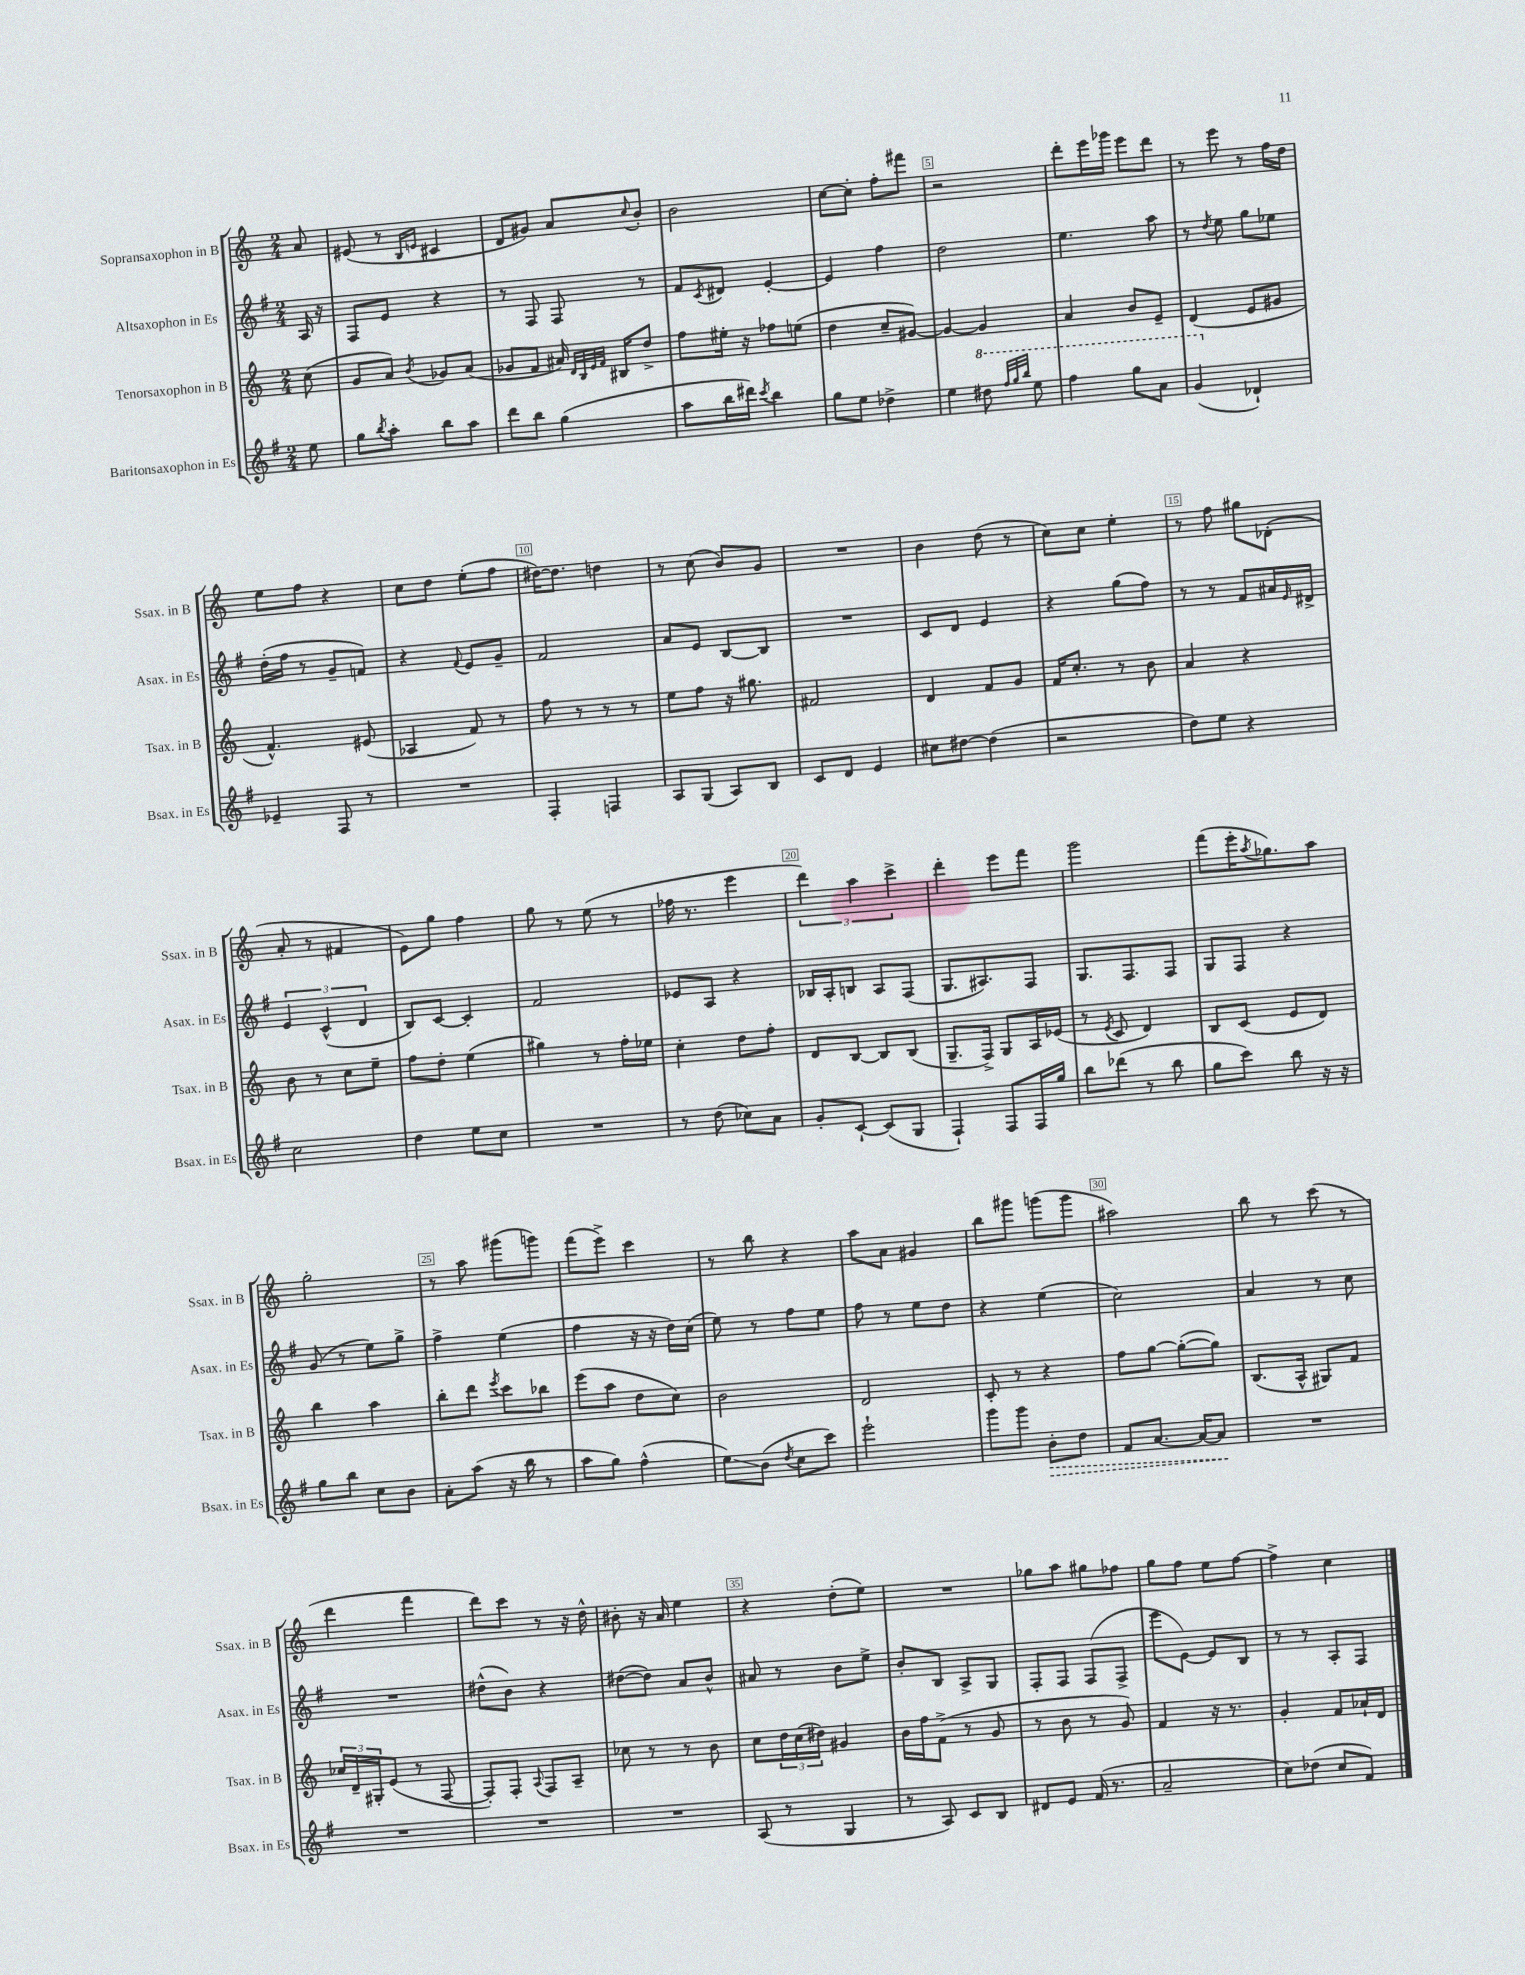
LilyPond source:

<<
\new StaffGroup <<
\new Staff = "s0" \with { instrumentName = "Sopransaxophon in B" shortInstrumentName = "Ssax. in B" } {
    \clef treble \key c \major \numericTimeSignature \time 2/4 \partial 8
    a'8 |
    eis'8( r8 \grace { b16 e'16 } cis'4 |
    d'8 gis'8) a'8 \appoggiatura { c''8 } b'8-. |
    b'2 |
    c''8~ c''8-. f''8-. fis'''8 |
    r2 |
    d'''8-. e'''16 ges'''16 e'''8 d'''8 |
    r8 e'''8 r8 f''16 d''16 |
    e''8 f''8 r4 |
    c''8 d''8 e''8-.( f''8 |
    dis''16~) dis''8. d''4 |
    r8 c''8( b'8) g'8 |
    R2 |
    b'4 d''8( r8 |
    c''8) c''8 e''4-. |
    r8 f''8 gis''8 des'8-.( |
    a'8-. r8 fis'4 |
    e'8) g''8 f''4 |
    g''8 r8 e''8( r8 |
    fes''16 r8. e'''4 |
    \tuplet 3/2 { d'''4) a''4 c'''4-> } |
    d'''4-. e'''8 f'''8 |
    g'''2 |
    f'''8( e'''16-. \acciaccatura { a''8 } ges''8.) a''8 |
    g''2-. |
    r8 a''8 gis'''8( g'''8) |
    f'''8( e'''8->) c'''4 |
    r8 b''8 r4 |
    a''8 a'8 gis'4 |
    b''8 gis'''8 g'''8( g'''8 |
    ais''2) |
    b''8 r8 c'''8( r8 |
    d'''4 f'''4 |
    d'''8) c'''8 r8 r16 d''16-^ |
    bis'8-. r16 a'16 e''4 |
    r4 d''8-.( e''8) |
    R2 |
    ges''8 a''8 gis''8 fes''8 |
    g''8 f''8 e''8 f''8~ |
    f''4-> c''4 \bar "|." |
}
\new Staff = "s1" \with { instrumentName = "Altsaxophon in Es" shortInstrumentName = "Asax. in Es" } {
    \clef treble \key g \major \numericTimeSignature \time 2/4 \partial 8
    a16 r16 |
    fis8 e'8 r4 |
    r8 fis8 fis8 r8 |
    fis'8 \acciaccatura { c'8 } dis'8 e'4~-. |
    e'4 fis''4 |
    d''2 |
    e''4. a''8 |
    r8 \acciaccatura { d''8 } e''8 g''8 ees''8 |
    d''16-.( fis''16 r8 g'8-- f'8) |
    r4 \appoggiatura { fis'8 } e'8 g'8-- |
    fis'2 |
    a'8 e'8 b8~ b8 |
    R2 |
    c'8 d'8 e'4 |
    r4 g''8( fis''8) |
    r8 r8 fis'8 ais'16 \grace { e'16 } dis'16-> |
    \tuplet 3/2 { e'4 c'4-^( d'4 } |
    b8) c'8~ c'4-. |
    fis'2 |
    ees'8 a8 r4 |
    bes16 a16-. b8 a8 fis8( |
    g8. ais8.) fis8 |
    g8. fis8. fis8 |
    g8 fis8 r4 |
    g'8( r8 e''8) g''8-> |
    fis''4-> e''4( |
    fis''4 r16 r16 d''16) c''16( |
    e''8) r8 fis''8 e''8 |
    fis''8 r8 e''8 d''8 |
    r4 e''4( |
    c''2) |
    a'4 r8 c''8 |
    R2 |
    dis''8-^( b'8) r4 |
    dis''8~( dis''8) a'8 b'8-^ |
    ais'8 r8 b'8 e''8-> |
    b'8-. b8 a8-> g8 |
    fis8-. fis8 fis8( fis8-> |
    e'''8 e'8~) e'8 b8 |
    r8 r8 a8-. fis8 \bar "|." |
}
\new Staff = "s2" \with { instrumentName = "Tenorsaxophon in B" shortInstrumentName = "Tsax. in B" } {
    \clef treble \key c \major \numericTimeSignature \time 2/4 \partial 8
    c''8( |
    g'8 a'8) \acciaccatura { b'8 } ges'8 a'8( |
    ges'8 f'8 ais'16) \grace { d'32 b32 e'32 f'32 } bis16 d''8-> |
    f''8 eis''16-. r16 fes''8 e''8( |
    d''4 c''8-- gis'8~) |
    gis'4~ gis'4 |
    a'4 b'8 e'8-- |
    d'4( e'8 gis'8 |
    f'4.-^) eis'8( |
    aes4 f'8) r8 |
    f''8 r8 r8 r8 |
    e''8 f''8 r16 gis''8. |
    fis'2 |
    d'4 f'8 g'8 |
    f'16 c''8.-. r8 b'8 |
    a'4 r4 |
    b'8 r8 c''8 e''8-- |
    f''8 d''8-. e''4( |
    gis''4) r8 f''16-. ees''16 |
    c''4-. d''8 f''8-. |
    d'8 b8~ b8 b8( |
    g8.-- f16->) g8 a16 ees'16( |
    r8 \acciaccatura { e'8 } c'8 d'4) |
    b8 c'8( e'8 d'8) |
    b''4 a''4 |
    b''8-. d'''8 \acciaccatura { e'''8 } c'''8 bes''8 |
    e'''8( a''8 d''8 c''8) |
    b'2 |
    d'2 |
    c'8-. r8 r4 |
    f''8 g''8~ g''8~-.( g''8) |
    b8.( a16-^ gis8) f'8 |
    \tuplet 3/2 { ces''16 d'16-- gis16-. } e'8( r8 f8~ |
    f8-.) f8-. \appoggiatura { a8 } f8 a8-- |
    ces''8 r8 r8 b'8 |
    c''8 \tuplet 3/2 { d''16 c''16( dis''16) } gis'4 |
    b'16 f''16 f'8->( r8 g'8 |
    r8 b'8 r8 g'8) |
    f'4 r16 r8. |
    g'4-. f'8 aes'16-! d'16 \bar "|." |
}
\new Staff = "s3" \with { instrumentName = "Baritonsaxophon in Es" shortInstrumentName = "Bsax. in Es" } {
    \clef treble \key g \major \numericTimeSignature \time 2/4 \partial 8
    e''8 |
    g''8 \acciaccatura { b''8 } a''8-. b''8 a''8 |
    d'''8 b''8 g''4( |
    a''8 b''16 dis'''16) \acciaccatura { c'''8 } b''4 |
    g''8 e''8 des''4-> |
    e''4 \ottava #1 dis'''8 \grace { fis'''32 g'''32 b'''32 } e'''8 |
    fis'''4 g'''8 a''8 |
    g''4( \ottava #0 des'4-!) |
    ees'4-- fis8 r8 |
    R2 |
    fis4-. f4 |
    a8 g8( a8) b8 |
    c'8 d'8 e'4 |
    cis''8 dis''8~ dis''4( |
    r2 |
    d''8) e''8 r4 |
    c''2 |
    d''4 e''8 c''8 |
    R2 |
    r8 d''8( ces''8) a'8 |
    g'8-. c'8~-! c'8( g8 |
    fis4-!) fis8 fis16 g''16 |
    b''8 des'''8( r8 b''8 |
    g''8 c'''8) b''8 r16 r16 |
    g''8 b''8 c''8 b'8 |
    a'8-. a''8( r16 b''16 r8 |
    a''8 g''8) fis''4-^( |
    e''8\glissando) b'8( \acciaccatura { d''8 } c''8 c'''8) |
    e'''2-! |
    g'''8 g'''8 \once \override Hairpin.style = #'dashed-line b'8-.\> d''8 |
    fis'8 a'8.~ a'16~ a'8\! |
    R2 |
    R2 |
    R2 |
    R2 |
    a8( r8 g4 |
    r8 a8) c'8 b8 |
    dis'8 e'8 fis'16( r8. |
    a'2-- |
    c''8) des''8( c''8 fis'8) \bar "|." |
}
>>
>>
\layout { \context { \Score \override BarNumber.break-visibility = ##(#f #t #t) barNumberVisibility = #(every-nth-bar-number-visible 5) \override BarNumber.stencil = #(make-stencil-boxer 0.1 0.3 ly:text-interface::print) } }
